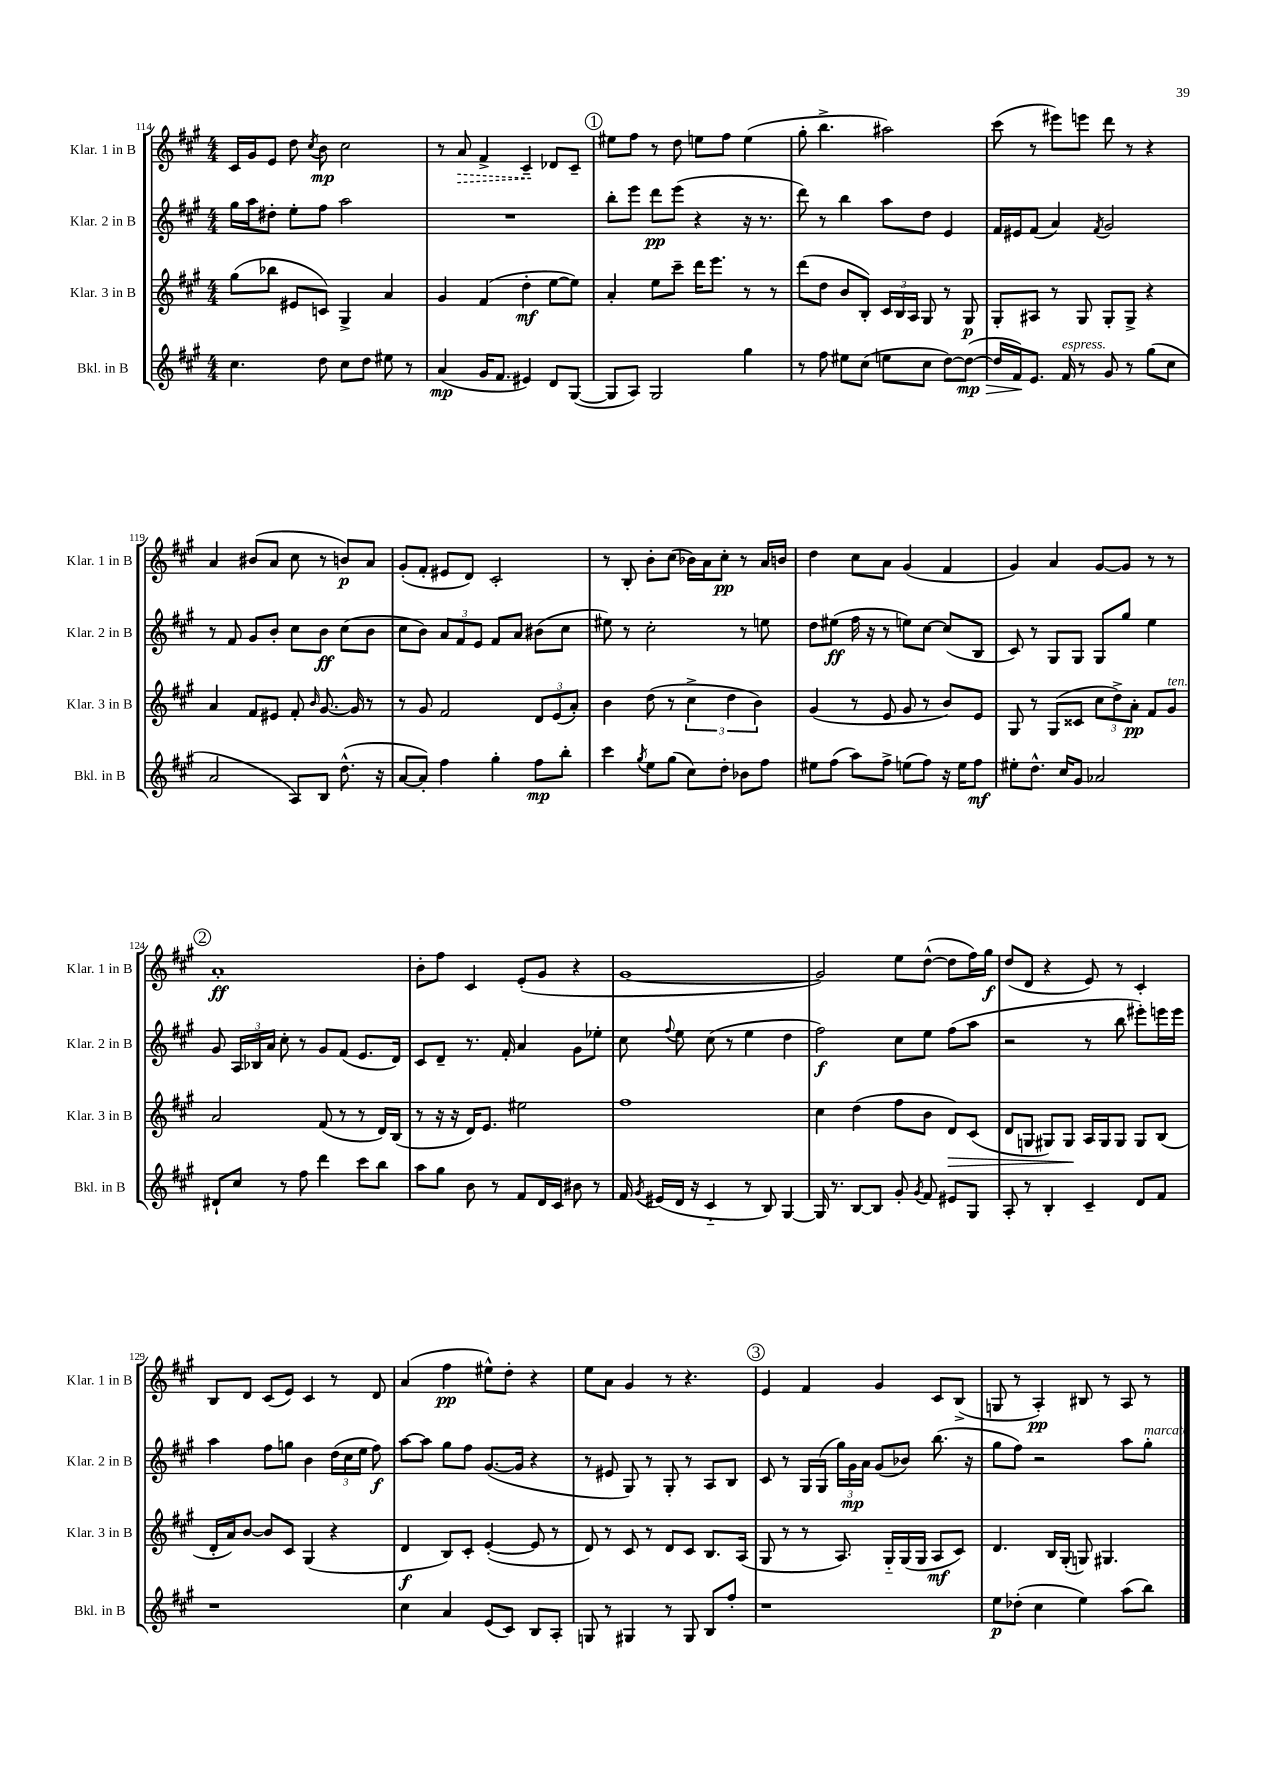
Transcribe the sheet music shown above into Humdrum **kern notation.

**kern	**kern	**kern	**kern
*staff4	*staff3	*staff2	*staff1
*clefG2	*clefG2	*clefG2	*clefG2
*k[f#c#g#]	*k[f#c#g#]	*k[f#c#g#]	*k[f#c#g#]
*M4/4	*M4/4	*M4/4	*M4/4
4.cc#\	(8gg#\L	16gg#\LL	16c#/LL
.	.	16aa\J	16g#/J
.	8bb-\J	8dd#'\J	8e/J
.	8e#/L	8ee'\L	8dd\
.	.	.	8qcc#/
8dd\	8c/J)	8ff#\J	8b\
8cc#\L	4G#^/	2aa\	2cc#\
8dd\J	.	.	.
8ee#\	4a/	.	.
8r	.	.	.
=	=	=	=
(4a/	4g#/	1r	8r
.	.	.	8a/
16g#/LK	(4f#/	.	4f#^/
8.f#/J	.	.	.
4e#/)	4dd'\	.	4c#~/
8d/L	[8ee\L	.	8d-/L
([8G#/J	8ee\]J)	.	8c#~/J
=	=	=	=
8G#/]L	4a'/	8bb'\L	8ee#\L
8A/J)	.	8eee\J	8ff#\J
2G#/	8ee\L	8ddd\L	8r
.	8ccc#~\J	(8eee\J	8dd\
.	16ddd\LK	4r	8ee\L
.	8.eee\J	.	.
.	.	.	8ff#\J
4gg#\	8r	16r	(4ee\
.	.	8.r	.
.	8r	.	.
=	=	=	=
8r	(8ddd\L	8ddd\)	8gg#'\
8ff#\	8dd\J	8r	4.bb^\
8ee#\L	8b/L	4bb\	.
(8cc#\J	8B'/J)	.	.
8ee\L	24c#/LL	8aa\L	2aa#\)
.	24B/	.	.
.	24A/JJ	.	.
8cc#\J	8G#/	8dd\J	.
[8dd\L)	8r	4e/	.
(8dd\_J	8G#/	.	.
=	=	=	=
16dd/]LL	8G#'/L	16f#/LL	(8ccc#\
16f#/J)	.	16e#/J	.
8.e/J	8A#/J	(8f#/J	8r
.	8r	4a/)	8eee#\L)
16f#/	.	.	.
8r	8G#/	.	8eee\J
.	.	8qf#/	.
8g#/	8G#'/L	2g#/	8ddd\
8r	8G#^/J	.	8r
(8gg#\L	4r	.	4r
8cc#\J	.	.	.
=	=	=	=
2a/	4a/	8r	4a/
.	.	8f#/	.
.	8f#/L	8g#/L	(8b#/L
.	8e#/J	8b'/J	8a/J
8A/L)	8f#'/	8cc#\L	8cc#\
.	16qqb/	.	.
8B/J	[8.g#/	8b\J	8r
(8.dd^^\	.	(8cc#\L	8b/L)
.	16g#/]	.	.
.	8r	8b\J	8a/J
16r	.	.	.
=	=	=	=
[8a/L	8r	8cc#\L	(8g#'/L
8a'/]J)	8g#/	8b\J)	8f#'/J
4ff#\	2f#/	12a/L	8e#/L
.	.	12f#/	.
.	.	.	8d/J)
.	.	12e/J	.
4gg#'\	.	8f#/L	2c#'/
.	.	8a/J	.
8ff#\L	12d/L	(8b#\L	.
.	(12e/	.	.
8bb'\J	.	8cc#\J	.
.	12a'/J)	.	.
=	=	=	=
4ccc#\	4b\	8ee#\)	8r
.	.	8r	8B'/
8qgg#/	.	.	.
8ee\L	(8dd\	2cc#'\	8b'\L
(8gg#\J	8r	.	(8cc#\J
8cc#\L)	6cc#^\	.	16b-\LL)
.	.	.	16a\J
8dd'\J	.	.	8cc#'\J
.	6dd\	.	.
8b-\L	.	8r	8r
.	6b\)	.	.
8ff#\J	.	8ee\	16a/LL
.	.	.	16b/JJ
=	=	=	=
8ee#\L	(4g#/	8dd\L	4dd\
(8ff#\J	.	(8ee#\J	.
8aa\L)	8r	16ff#\	8cc#\L
.	.	16r	.
8ff#^\J	8e/	8r	8a\J
(8ee\L	8g#/	8ee\L)	(4g#/
8ff#\J)	8r	[8cc#\J	.
16r	8b/L)	(8cc#/]L	4f#/
16ee\LK	.	.	.
8ff#\J	8e/J	8B/J	.
=	=	=	=
8ee#'\L	8G#/	8c#/)	4g#/)
8.dd^^\J	8r	8r	.
.	(8G#/L	8G#/L	4a/
16cc#/LK	.	.	.
8g#/J	8c##/J	8G#/J	.
2a-/	12cc#\L	8G#/L	[8g#/L
.	12dd^\)	.	.
.	.	8gg#/J	8g#/]J
.	12a'\J	.	.
.	8f#/L	4ee\	8r
.	8g#/J	.	8r
=	=	=	=
8d#`/L	2a/	8g#/	1a'
8cc#/J	.	24A/LL	.
.	.	24B-/	.
.	.	24a/JJ	.
8r	.	8cc#'\	.
8ff#\	.	8r	.
4ddd\	(8f#/	8g#/L	.
.	8r	(8f#/J	.
8ccc#\L	8r	8.e/L	.
8bb\J	16d/LL)	.	.
.	(16B/JJ	16d/Jk)	.
=	=	=	=
8aa\L	8r	8c#/L	8b'\L
8gg#\J	16r	8d~/J	8ff#\J
.	16r	.	.
8b\	16d/LK)	8.r	4c#/
.	8.e/J	.	.
8r	.	.	.
.	.	16f#'/	.
8f#/L	2ee#\	4a/	(8e'/L
16d/L	.	.	8g#/J
16c#/JJ	.	.	.
8b#\	.	8g#\L	4r
8r	.	8ee-'\J	.
=	=	=	=
16f#/	1ff#	8cc#\	[1g#
8qg#/	.	.	.
(16e#/LL	.	.	.
.	.	8qqff#/	.
16d/JJ	.	8ee\	.
16r	.	.	.
4c#'~/	.	(8cc#\	.
.	.	8r	.
8r	.	4ee\	.
8B/)	.	.	.
[4G#/	.	4dd\	.
=	=	=	=
16G#/]	4cc#\	2ff#\)	2g#/])
8.r	.	.	.
[8B/L	(4dd\	.	.
8B/]J	.	.	.
8g#'/	8ff#\L	8cc#\L	8ee\L
8qg#/	.	.	.
8f#/	8b\J	8ee\J	([8dd^^\J
8e#/L	8d/L)	(8ff#\L	8dd\]L
8G#/J	(8c#/J	8aa\J	16ff#\L)
.	.	.	16gg#\JJ
=	=	=	=
8A'/	8d/L	2r	(8dd/L
8r	8G/J	.	8d/J
4B'/	8G#/L)	.	4r
.	8G#/J	.	.
4c#~/	16A/LL	8r	8e/)
.	16G#/J	.	.
.	8G#/J	8bb\	8r
8d/L	8G#/L	8eee#'\L)	4c#'/
8f#/J	(8B/J	16eee\L	.
.	.	16eee\JJ	.
=	=	=	=
1r	16d'/LL	4aa\	8B/L
.	16a/J)	.	.
.	[8b/J	.	8d/J
.	8b/]L	8ff#\L	(8c#/L
.	8c#/J	8gg\J	8e/J)
.	(4G#/	4b\	4c#/
.	4r	(24dd\LL	8r
.	.	24cc#\	.
.	.	24ee\JJ	.
.	.	8ff#\)	8d/
=	=	=	=
4cc#\	4d/	[8aa\L	(4a/
.	.	8aa\]J	.
4a/	8B/L)	8gg#\L	4ff#\
.	8c#'/J	8ff#\J	.
(8e/L	([4e'/	([8.g#/L	8ee#^^\L)
8c#/J)	.	.	8dd'\J
.	.	16g#/]Jk	.
8B/L	8e/]	4r	4r
8A'/J	8r	.	.
=	=	=	=
8G/	8d/)	8r	8ee\L
8r	8r	8e#/	8a\J
4G#/	8c#/	8G#/)	4g#/
.	8r	8r	.
8r	8d/L	8G#'/	8r
8G#/	8c#/J	8r	4.r
8B/L	8.B/L	8A/L	.
8ff#'/J	.	8B/J	.
.	(16A/Jk	.	.
=	=	=	=
1r	8G#/	8c#/	4e/
.	8r	8r	.
.	8r	16G#/LL	4f#/
.	.	(16G#/JJ	.
.	8.A/)	24gg#\LL)	.
.	.	24g#\	.
.	.	24a\JJ	.
.	.	(8g#/L	4g#/
.	16G#'~/LL	.	.
.	(16G#/	8b-/J)	.
.	16G#/JJ	.	.
.	8A/L	(8.bb\	8c#/L
.	8c#/J)	.	(8B^/J
.	.	16r	.
=	=	=	=
8ee\L	4.d/	8gg#\L	8G/
(8dd-'\J	.	8ff#\J)	8r
4cc#\	.	2r	4A'/)
.	16B/LL	.	.
.	(16G#'/JJ	.	.
4ee\)	8G/)	.	8B#/
.	4.G#/	.	8r
(8aa\L	.	8aa\L	8A/
8bb\J)	.	8gg#'\J	8r
==	==	==	==
*-	*-	*-	*-
